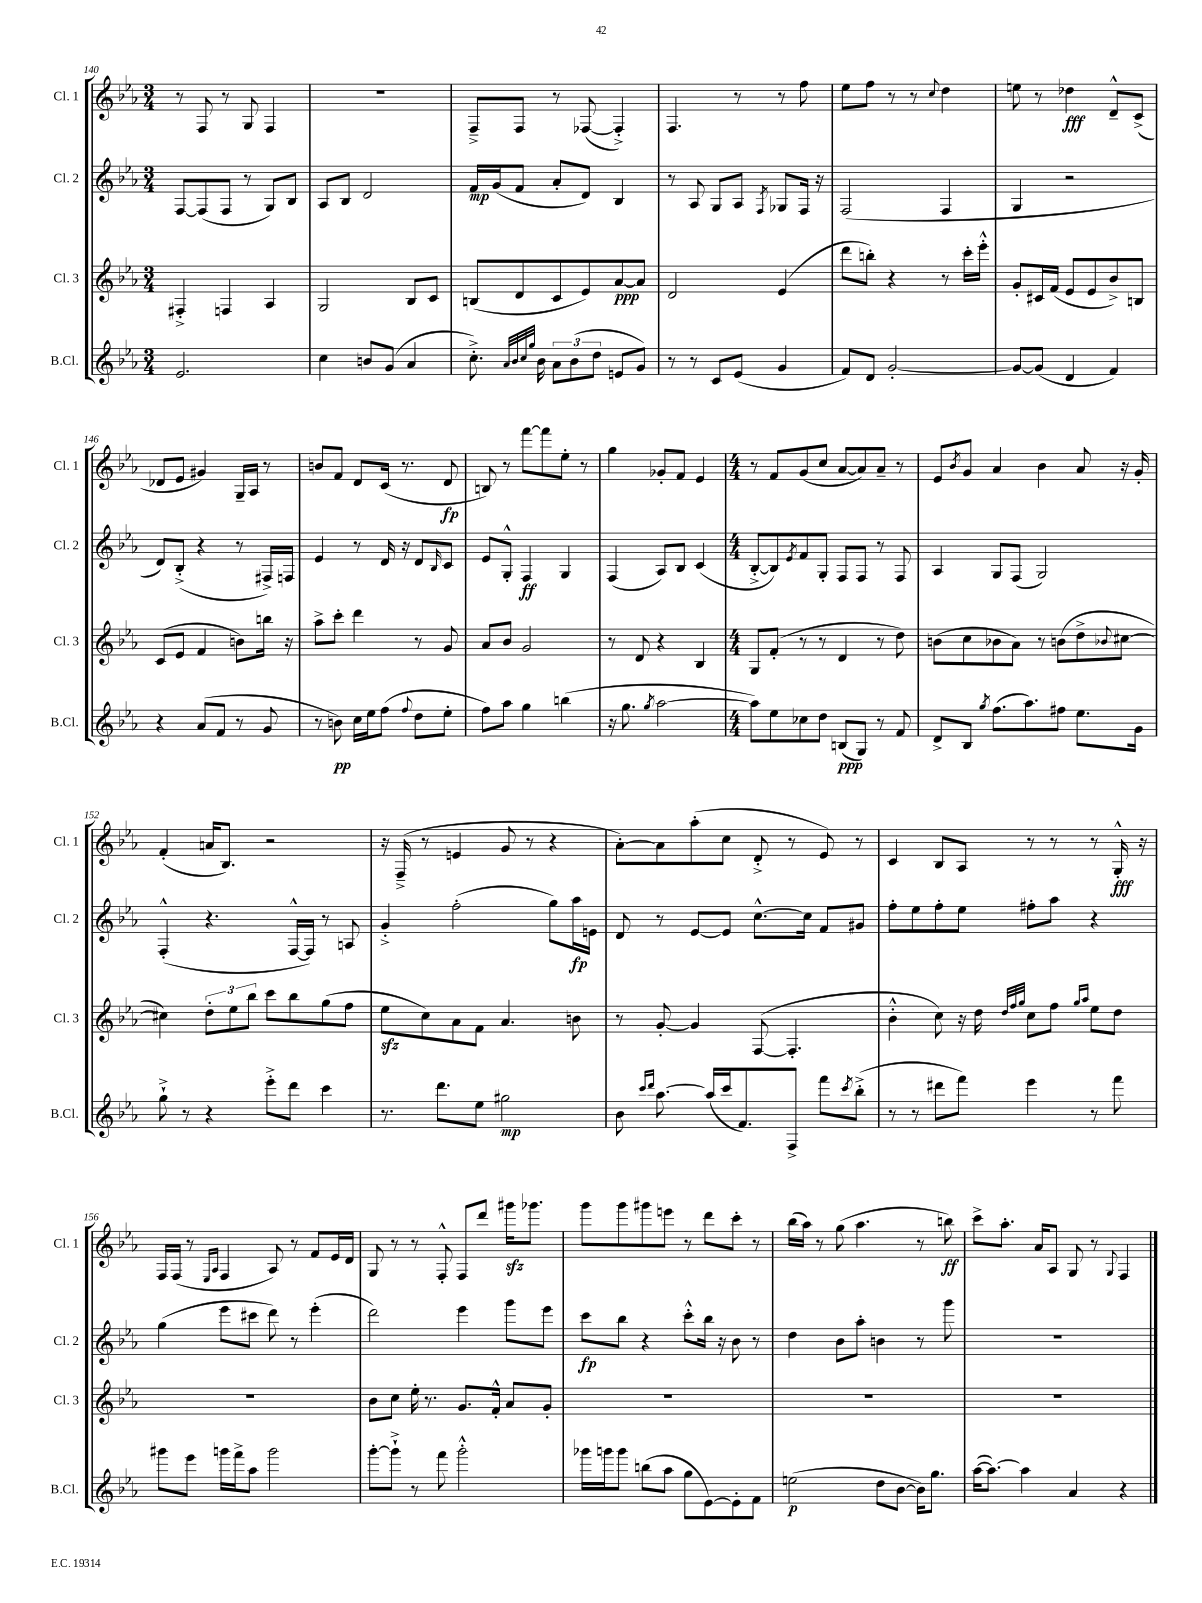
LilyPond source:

<<
\new StaffGroup <<
\new Staff = "s0" \with { instrumentName = "Cl. 1" shortInstrumentName = "Cl. 1" } {
    \clef treble \key ees \major \numericTimeSignature \time 3/4
    r8 f8 r8 g8 f4 |
    R2. |
    f8---> f8 r8 fes8~( fes4-.->) |
    f4. r8 r8 f''8 |
    ees''8 f''8 r8 r8 \appoggiatura { c''8 } d''4 |
    e''8 r8 des''4\fff d'8---^ c'8->( |
    des'8 ees'8 gis'4) g16-- aes16 r8 |
    b'8 f'8 d'8 c'16( r8. d'8\fp |
    b8) r8 f'''8~ f'''8 ees''8-. r8 |
    g''4 ges'8-. f'8 ees'4 |
    \numericTimeSignature \time 4/4 r8 f'8 g'8( c''8 aes'8~ aes'8) aes'8-- r8 |
    ees'8 \acciaccatura { bes'8 } g'8 aes'4 bes'4 aes'8 r16 g'16-. |
    f'4-.( a'16 bes8.) r2 |
    r16 f16--->( r8 e'4 g'8 r8 r4 |
    aes'8~-.) aes'8 aes''8-.( c''8 d'8-.-> r8 ees'8) r8 |
    c'4 bes8 aes8 r8 r8 r8 g16-.-^\fff r16 |
    f16 f16( r8 \grace { ees16 aes16 } f4 aes8) r8 f'8 ees'16 d'16 |
    g8 r8 r8 f8-.-^ f8 d'''8 gis'''16\sfz ges'''8. |
    g'''8 g'''8 gis'''8 e'''8 r8 d'''8 c'''8-. r8 |
    bes''16( aes''16) r8 g''8( aes''4. r8 b''8\ff) |
    c'''8-> aes''8.-. aes'16 aes8 g8 r8 \appoggiatura { g8 } f4 \bar "|." |
}
\new Staff = "s1" \with { instrumentName = "Cl. 2" shortInstrumentName = "Cl. 2" } {
    \clef treble \key ees \major \numericTimeSignature \time 3/4
    f8~ f8( f8 r8 g8) bes8 |
    aes8 bes8 d'2 |
    f'16\mp g'16( f'8 aes'8-. d'8) bes4 |
    r8 aes8 g8 aes8 \acciaccatura { f8 } ges8 f16 r16 |
    f2( f4 |
    g4 r2 |
    d'8) bes8-.->( r4 r8 fis16->) f16 |
    ees'4 r8 d'16 r16 d'8 \grace { bes16 } c'8 |
    ees'8 g8-.-^ f4\ff g4 |
    f4( aes8) bes8 c'4( |
    \numericTimeSignature \time 4/4 bes8~-.-> bes8) \acciaccatura { ees'8 } f'8 g8-. f8 f8 r8 f8 |
    aes4 g8 f8( g2) |
    f4-.-^( r4. f16~-^ f16) r8 a8 |
    g'4-.-> f''2-.( g''8) aes''16\fp e'16 |
    d'8 r8 ees'8~ ees'8 c''8.~-^ c''16 f'8 gis'8 |
    f''8-. ees''8 f''8-. ees''8 fis''8-. aes''8 r4 |
    g''4( ees'''8 cis'''8 d'''8) r8 ees'''4-.( |
    d'''2) ees'''4 g'''8 ees'''8 |
    c'''8\fp bes''8 r4 c'''8-.-^ bes''16 r16 bes'8 r8 |
    d''4 bes'8 aes''8-. b'4 r8 g'''8 |
    R1 \bar "|." |
}
\new Staff = "s2" \with { instrumentName = "Cl. 3" shortInstrumentName = "Cl. 3" } {
    \clef treble \key ees \major \numericTimeSignature \time 3/4
    fis4-.-> f4 aes4 |
    g2 bes8 c'8 |
    b8( d'8 c'8 ees'8) aes'8~\ppp aes'8 |
    d'2 ees'4( |
    d'''8 b''8-.) r4 r8 c'''16-. ees'''16-.-^ |
    g'8-. cis'16 f'16( ees'8 ees'8 bes'8->) b8 |
    c'8( ees'8 f'4 b'8) b''16 r16 |
    aes''8-> c'''8-. d'''4 r8 g'8 |
    aes'8 bes'8 g'2 |
    r8 d'8 r4 bes4 |
    \numericTimeSignature \time 4/4 g8 f'8-.( r8 r8 d'4 r8 d''8) |
    b'8( c''8 bes'8 aes'8) r8 b'8( d''8-> \appoggiatura { bes'8 } cis''8~ |
    cis''4) \tuplet 3/2 { d''8-. ees''8 bes''8 } c'''8 bes''8 g''8( f''8 |
    ees''8\sfz c''8) aes'8 f'8 aes'4. b'8 |
    r8 g'8~-. g'4 f8~( f4.-. |
    bes'4-.-^ c''8) r16 d''16 \grace { d''32 f''32 g''32 } c''8 f''8 \grace { g''16 aes''16 } ees''8 d''8 |
    R1 |
    bes'8 c''8 ees''16-. r8. g'8. f'16-.-^ aes'8 g'8-. |
    R1 |
    R1 |
    R1 \bar "|." |
}
\new Staff = "s3" \with { instrumentName = "B.Cl." shortInstrumentName = "B.Cl." } {
    \clef treble \key ees \major \numericTimeSignature \time 3/4
    ees'2. |
    c''4 b'8 g'8( aes'4 |
    c''8.-.->) \grace { aes'32 bes'32 c''32 g''32 } bes'16 \tuplet 3/2 { aes'8 bes'8( d''8 } e'8 g'8) |
    r8 r8 c'8 ees'8( g'4 |
    f'8) d'8 g'2~-. |
    g'8~ g'8( d'4 f'4) |
    r4 aes'8( f'8 r8 g'8 |
    r8 b'8\pp) c''16 ees''16 f''8( \appoggiatura { f''8 } d''8 ees''8-. |
    f''8) aes''8 g''4 b''4( |
    r16 g''8. \acciaccatura { g''8 } aes''2~ |
    \numericTimeSignature \time 4/4 aes''8) ees''8 ces''8 d''8 b8\ppp( g8) r8 f'8 |
    d'8-> bes8 \acciaccatura { g''8 } f''8.( aes''8.) fis''8 ees''8. g'16 |
    g''8-!-> r8 r4 ees'''8-.-> d'''8 c'''4 |
    r8. d'''8. ees''8 gis''2\mp |
    bes'8 \grace { c'''16 d'''16 } aes''8.~ aes''16( c'''16 f'8.) f8-> f'''8 \acciaccatura { c'''8 } bes''8-.->( |
    r8 r8 dis'''8 f'''8) ees'''4 r8 f'''8 |
    gis'''8 ees'''8 g'''16 f'''16-> aes''8 g'''2 |
    g'''8~-. g'''8-!-> r8 f'''8 g'''2-.-^ |
    ges'''16 g'''16 g'''8 b''8( aes''8 g''8 ees'8~) ees'8-. f'8 |
    e''2\p( d''8 bes'8~ bes'16) g''8. |
    aes''16~( aes''8.~) aes''4 aes'4 r4 \bar "|." |
}
>>
>>
\layout { \context { \Score currentBarNumber = #140 } }
